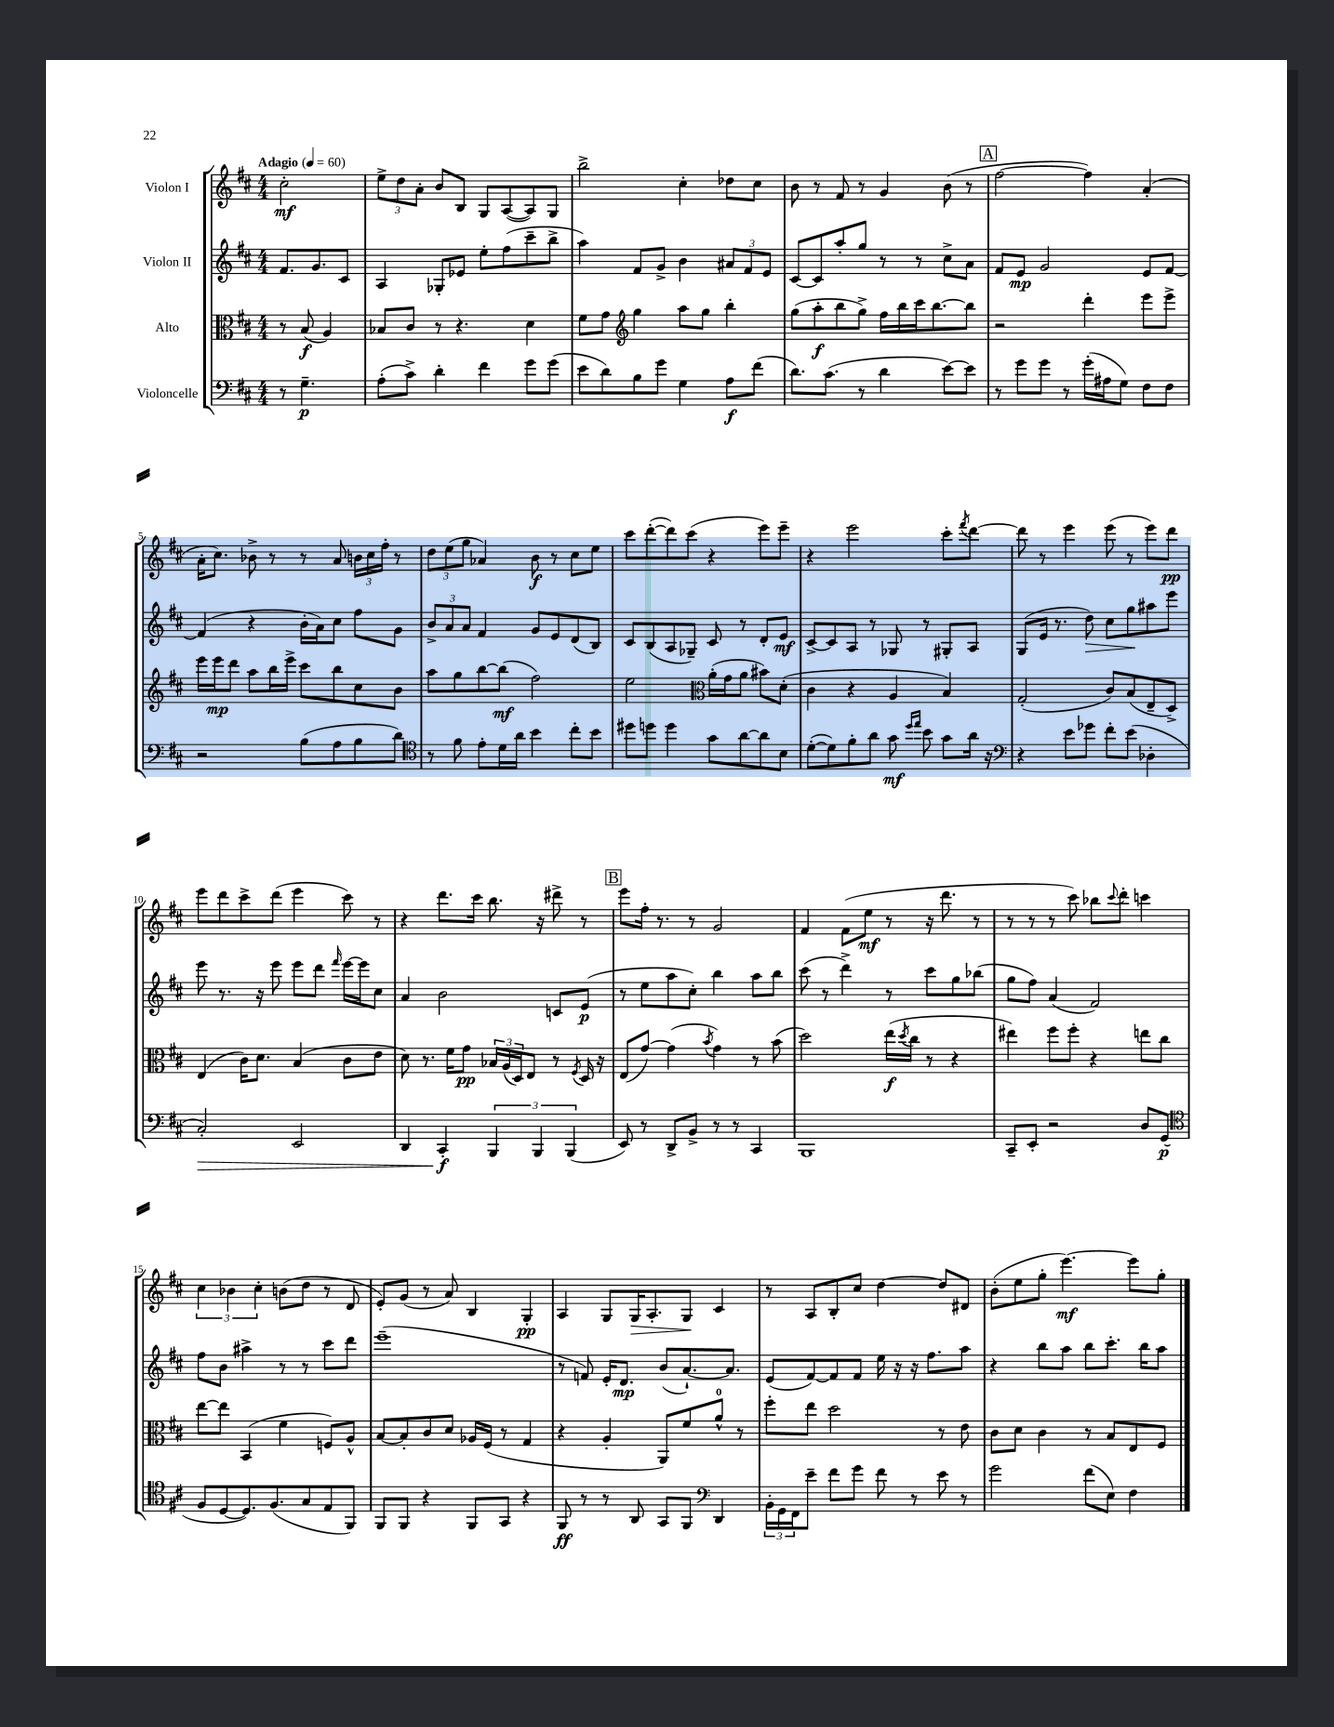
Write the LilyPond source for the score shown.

<<
\new StaffGroup <<
\new Staff = "s0" \with { instrumentName = "Violon I" } {
    \clef treble \key d \major \numericTimeSignature \time 4/4 \partial 2 \tempo "Adagio" 4 = 60
    cis''2-.\mf |
    \tuplet 3/2 { e''8-> d''8 a'8-. } b'8 b8 g8 a8~( a8) g8 |
    b''2-> cis''4-. des''8 cis''8 |
    b'8 r8 fis'8 r8 g'4 b'8( r8 |
    \mark \markup { \box "A" } fis''2~ fis''4) a'4-.( |
    a'16-. cis''8.) bes'8-> r8 r8 a'8 \tuplet 3/2 { b'16 cis''16 fis''16-. } r8 |
    \tuplet 3/2 { d''8 e''8( g''8 } aes'4) b'8\f r8 cis''8 e''8 |
    cis'''8 d'''8~-.( d'''8) cis'''8( r4 e'''8) e'''8-- |
    r4 e'''2 cis'''8-. \acciaccatura { fis'''8 } d'''8~ |
    d'''8 r8 e'''4 e'''8( r8 e'''8) d'''8\pp |
    e'''8 d'''8 cis'''8-> d'''8( e'''4 cis'''8) r8 |
    r4 d'''8. cis'''16 b''8. r16 dis'''8-> r8 |
    \mark \markup { \box "B" } e'''8 fis''16-. r8. r8 g'2 |
    fis'4 fis'8( e''8\mf r8 r16 d'''8. r8 |
    r8 r8 r8 cis'''8) bes''8 \appoggiatura { cis'''8 } d'''8-. c'''4 |
    \tuplet 3/2 { cis''4 bes'4 cis''4-. } b'8( d''8 r8 d'8 |
    e'8-.) g'8( r8 a'8) b4 g4-.\pp |
    a4 g8 g16\> a8.-. g8\! cis'4 |
    r8 a8 b8-. cis''8 d''4~ d''8 dis'8 |
    b'8-.( e''8 g''8-. e'''4.~\mf) e'''8 g''8-. \bar "|." |
}
\new Staff = "s1" \with { instrumentName = "Violon II" } {
    \clef treble \key d \major \numericTimeSignature \time 4/4 \partial 2
    fis'8. g'8. cis'8 |
    a4 ges8-. ees'8 e''8-. fis''8( cis'''8-- b''8-> |
    a''4) fis'8 g'8-> b'4 \tuplet 3/2 { ais'8 fis'8 e'8 } |
    cis'8~ cis'8 a''8-. g''8 r8 r8 cis''8-> a'8 |
    \mark \markup { \box "A" } fis'8 e'8\mp g'2 e'8 fis'8~ |
    fis'4( r4 b'16-. a'16) cis''8 fis''8 g'8 |
    \tuplet 3/2 { b'8-> a'8 a'8 } fis'4 g'8 e'8 d'8( b8) |
    cis'8 b8( a8 ges8--) cis'8 r8 d'8-. e'8\mf |
    cis'8~-> cis'8 a8 r8 ges8 r8 gis8-. a8 |
    g8( e'16 r8. d''8\>) cis''8 g''8\! ais''8 e'''8 |
    e'''8 r8. r16 e'''8 e'''8 d'''8 \grace { fis'''16 } e'''16~ e'''16 cis''8 |
    a'4 b'2 c'8 e'8\p( |
    \mark \markup { \box "B" } r8 e''8 a''8 cis''8-.) b''4 a''8 b''8 |
    cis'''8( r8 d'''4->) r8 cis'''8 g''8 bes''8( |
    g''8 fis''8) a'4( fis'2) |
    fis''8 b'8 ais''4-> r8 r8 cis'''8 d'''8 |
    e'''1--( |
    r8 f'8) e'16-. d'8.\mp b'8( a'8.~-!) a'8. |
    e'8( fis'8~) fis'8 fis'8 e''16 r16 r16 fis''8. a''8 |
    r4 b''8 a''8 b''8 cis'''8.-. b''16 a''8 \bar "|." |
}
\new Staff = "s2" \with { instrumentName = "Alto" } {
    \clef alto \key d \major \numericTimeSignature \time 4/4 \partial 2
    r8 b8\f( a4) |
    bes8 cis'8 r8 r4. d'4 |
    fis'8 g'8 \clef treble g''4 a''8 g''8 b''4-. |
    g''8( a''8-.\f b''8 g''8->) fis''16 b''16 cis'''16 b''8.~ b''8 |
    \mark \markup { \box "A" } r2 d'''4-. e'''8 e'''8-> |
    e'''16 e'''16\mp d'''8 a''8 b''16 e'''16-> cis'''8 b''8 cis''8 b'8 |
    a''8 g''8 b''8~ b''8\mf( fis''2) |
    e''2 \clef alto a'16-.( g'16 a'8 bis'8) d'8-.( |
    cis'4 r4 a4 b4) |
    g2-.( cis'8) b8( e8-- d8->) |
    e4( cis'16) d'8. b4( cis'8 e'8 |
    d'8) r8. fis'16 g'8\pp \tuplet 3/2 { bes16 a16( d16) } e8 r8 \acciaccatura { fis8 } d16 r16 |
    \mark \markup { \box "B" } e8( g'8~) g'4( \acciaccatura { b'8 } g'4) r8 b'8( |
    d''2) e''16\f( \acciaccatura { d''8 } cis''16 r8 r4 |
    eis''4) fis''8 fis''8-. r4 e''8 cis''8 |
    e''8~ e''8 b,4( fis'4 f8) a8-^ |
    b8~ b8-. cis'8 d'8 aes16 fis16( r8 g4 |
    r4 a4-. a,8) fis'8 a'8-0-^ r8 |
    fis''8-. e''8 d''2 r8 e'8 |
    cis'8 d'8 cis'4 r8 b8 e8 fis8 \bar "|." |
}
\new Staff = "s3" \with { instrumentName = "Violoncelle" } {
    \clef bass \key d \major \numericTimeSignature \time 4/4 \partial 2
    r8 g4.--\p |
    a8-.( cis'8->) d'4-. fis'4 g'8 g'8( |
    e'8 d'8) b8 g'8 g4 a8\f fis'8( |
    d'8.) cis'8.( r8 d'4 e'8~) e'8 |
    \mark \markup { \box "A" } r8 g'8 g'8 r8 g'16-.( ais16 g8) fis8 fis8 |
    r2 b8( a8 b8 d'8) |
    \clef tenor r8 fis'8 e'8-. d'16 a'16 b'4 cis''8-. b'8 |
    dis''8 d''8 d''4 g'8 a'8~ a'8 b8 |
    d'8~-.( d'8) fis'8-. a'8 g'8\mf \grace { d''16 e''16 } b'8 g'8 a'16 r16 |
    \clef bass r4 e'8 ges'8 fis'8-. e'8( des4-. |
    cis2-.\>) e,2 |
    d,4 cis,4-.\f\! \tuplet 3/2 { b,,4 b,,4 b,,4( } |
    \mark \markup { \box "B" } e,8) r8 d,8-> b,8-> r8 r8 cis,4 |
    b,,1 |
    cis,8-- e,8-. r2 d8 g,8\p( |
    \clef tenor fis8 d8~ d8.) fis8.( g8 e8 fis,8) |
    fis,8 fis,8 r4 fis,8 g,8 r4 |
    fis,8\ff r8 r8 a,8 g,8 fis,8 \clef bass d,4 |
    \tuplet 3/2 { b,16-. g,16 fis,16 } e'8-- fis'8 g'8 fis'8 r8 e'8 r8 |
    g'2 fis'8( e8) fis4 \bar "|." |
}
>>
>>
